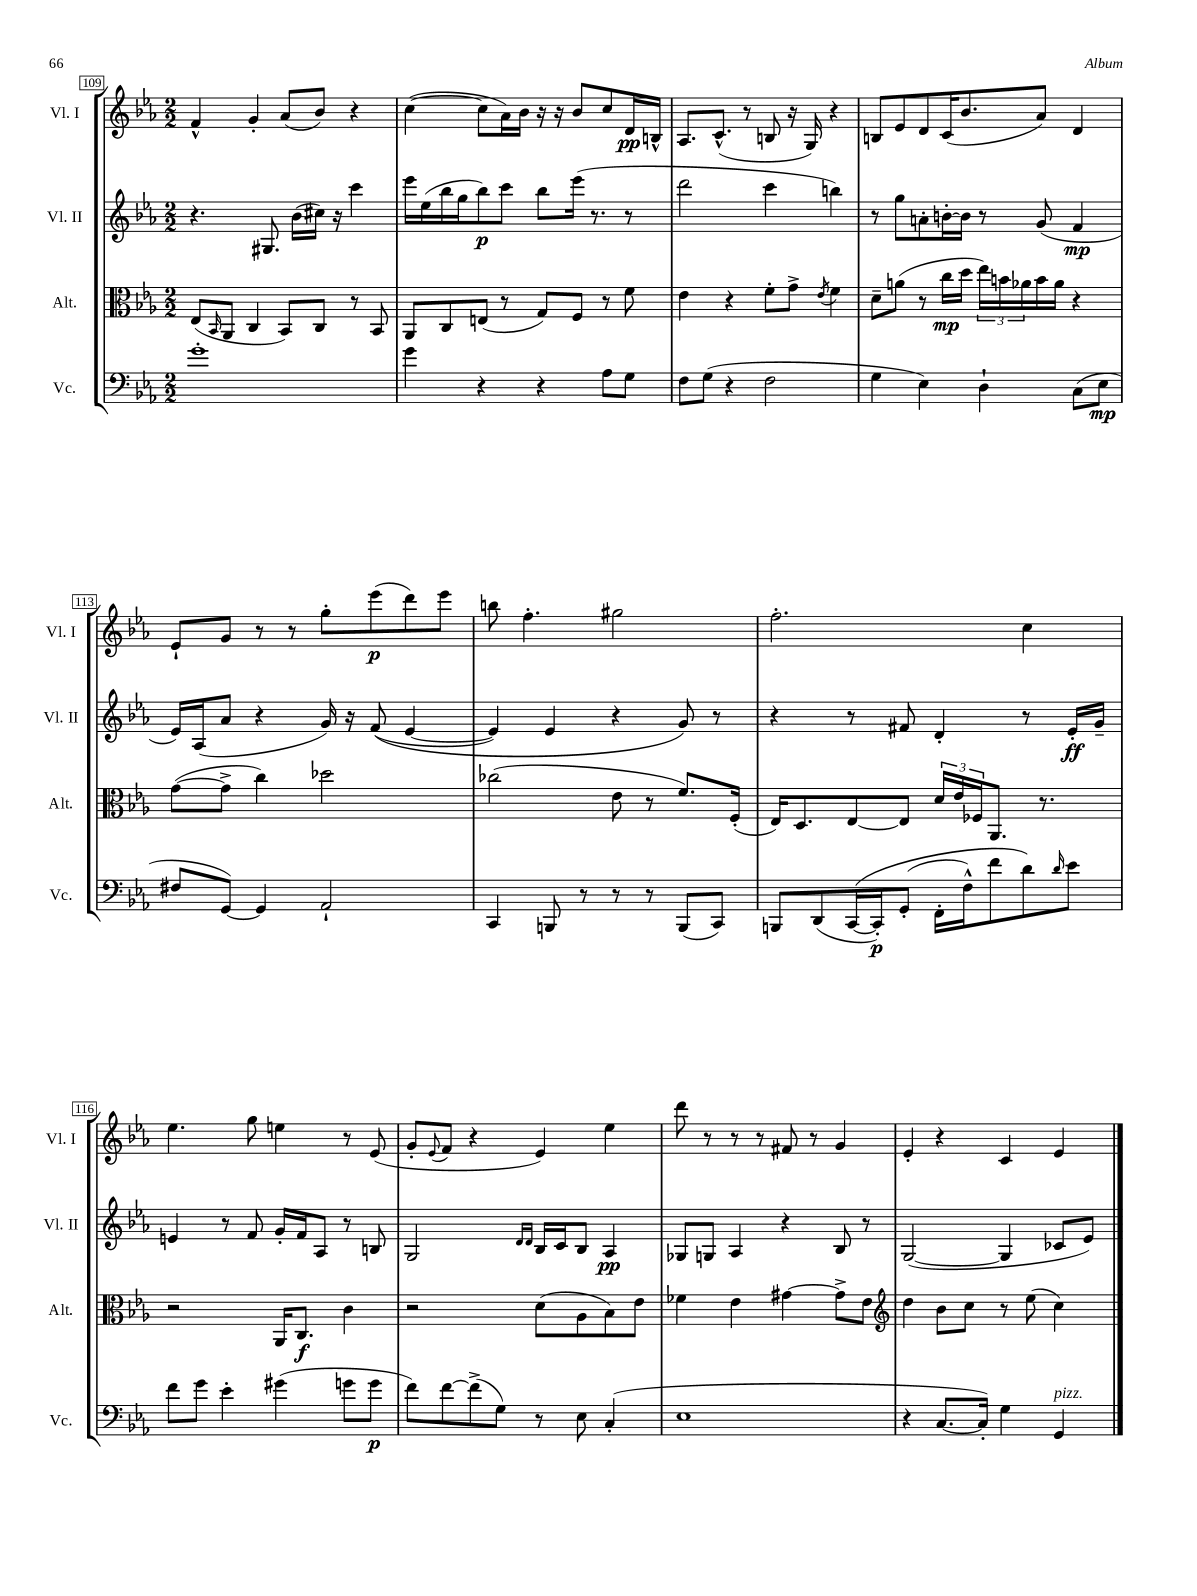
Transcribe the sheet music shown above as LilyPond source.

<<
\new StaffGroup <<
\new Staff = "s0" \with { instrumentName = "Vl. I" shortInstrumentName = "Vl. I" } {
    \clef treble \key ees \major \numericTimeSignature \time 2/2
    f'4-^ g'4-. aes'8( bes'8) r4 |
    c''4~( c''8 aes'16) bes'16 r16 r16 bes'8 c''8 d'16\pp b16-^ |
    aes8. c'8.-^( r8 b8 r16 g16) r4 |
    b8 ees'8 d'8 c'16( bes'8. aes'8) d'4 |
    ees'8-! g'8 r8 r8 g''8-. ees'''8\p( d'''8) ees'''8 |
    b''8 f''4.-. gis''2 |
    f''2.-. c''4 |
    ees''4. g''8 e''4 r8 ees'8( |
    g'8-. \appoggiatura { ees'8 } f'8 r4 ees'4) ees''4 |
    d'''8 r8 r8 r8 fis'8 r8 g'4 |
    ees'4-. r4 c'4 ees'4 \bar "|." |
}
\new Staff = "s1" \with { instrumentName = "Vl. II" shortInstrumentName = "Vl. II" } {
    \clef treble \key ees \major \numericTimeSignature \time 2/2
    r4. gis8. bes'16( cis''16) r16 c'''4 |
    ees'''16 ees''16( bes''16 g''16 bes''8\p) c'''8 bes''8 ees'''16( r8. r8 |
    d'''2 c'''4 b''4) |
    r8 g''8 a'8-. b'16~-. b'16 r8 g'8( f'4\mp |
    ees'16) aes16( aes'8 r4 g'16) r16 f'8(\( ees'4~ |
    ees'4) ees'4 r4 g'8\) r8 |
    r4 r8 fis'8 d'4-. r8 ees'16-.\ff g'16-- |
    e'4 r8 f'8 g'16-. f'16 aes8 r8 b8 |
    g2 \grace { d'16 d'16 } bes16 c'16 bes8 aes4\pp |
    ges8 g8 aes4 r4 bes8 r8 |
    g2~( g4 ces'8 ees'8) \bar "|." |
}
\new Staff = "s2" \with { instrumentName = "Alt." shortInstrumentName = "Alt." } {
    \clef alto \key ees \major \numericTimeSignature \time 2/2
    ees8( \grace { bes,16 } aes,8 c4 bes,8) c8 r8 bes,8 |
    aes,8 c8 e8( r8 g8) f8 r8 f'8 |
    ees'4 r4 f'8-. g'8-> \acciaccatura { ees'8 } f'4 |
    d'8-- a'8( r8 c''16\mp d''16 \tuplet 3/2 { ees''16) b'16 aes'16 } b'16 aes'16 r4 |
    g'8~( g'8-> c''4) des''2 |
    ces''2( ees'8 r8 f'8.) f16-.( |
    ees16) d8. ees8~ ees8 \tuplet 3/2 { d'16 ees'16 fes16 } aes,8. r8. |
    r2 aes,16 c8.\f c'4 |
    r2 d'8( aes8 bes8) ees'8 |
    fes'4 ees'4 gis'4~ gis'8-> ees'8 |
    \clef treble d''4 bes'8 c''8 r8 ees''8( c''4) \bar "|." |
}
\new Staff = "s3" \with { instrumentName = "Vc." shortInstrumentName = "Vc." } {
    \clef bass \key ees \major \numericTimeSignature \time 2/2
    g'1-. |
    g'4 r4 r4 aes8 g8 |
    f8 g8( r4 f2 |
    g4 ees4) d4-! c8( ees8\mp |
    fis8 g,8~) g,4 aes,2-! |
    c,4 b,,8 r8 r8 r8 b,,8( c,8) |
    b,,8 d,8( c,16~\( c,16-.\p) g,8-.( f,16-. f16-^) f'8 d'8\) \grace { d'16 } ees'8 |
    f'8 g'8 ees'4-. gis'4( g'8 g'8\p |
    f'8) f'8~ f'8->( g8) r8 ees8 c4-.( |
    ees1 |
    r4 c8.~ c16-.) g4 g,4^\markup { \italic "pizz." } \bar "|." |
}
>>
>>
\layout { \context { \Score currentBarNumber = #109 \override BarNumber.stencil = #(make-stencil-boxer 0.1 0.3 ly:text-interface::print) } }
